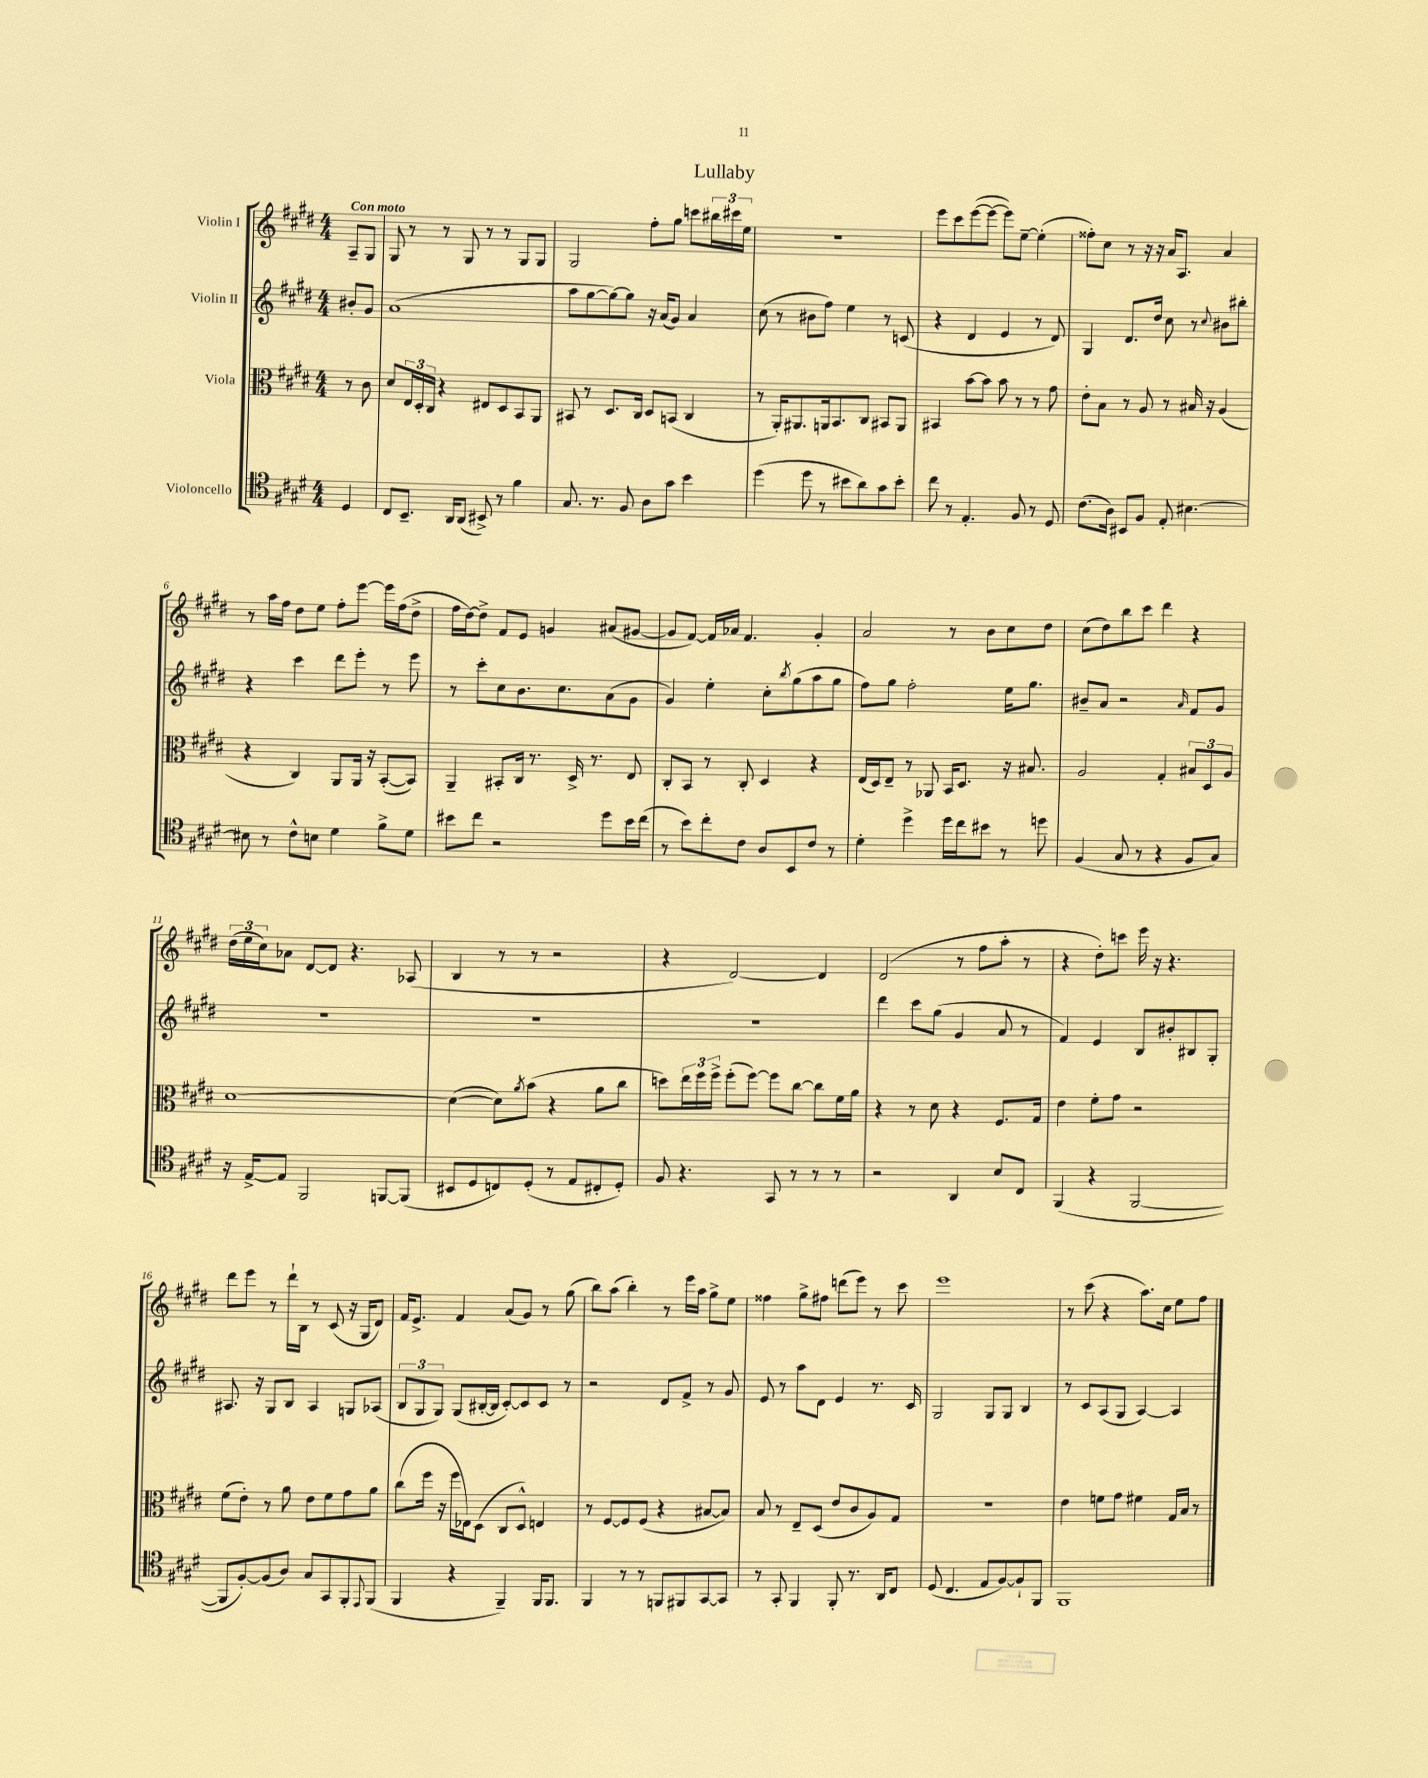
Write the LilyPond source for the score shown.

\header { title = "Lullaby" }
<<
\new StaffGroup <<
\new Staff = "s0" \with { instrumentName = "Violin I" } {
    \clef treble \key e \major \numericTimeSignature \time 4/4 \partial 4 \tempo "Con moto"
    a8-- gis8 |
    gis8 r8 r8 gis8 r8 r8 gis8 gis8 |
    gis2 fis''8-. gis''8 c'''8 \tuplet 3/2 { bis''16 cis'''16 e''16 } |
    R1 |
    e'''8 cis'''8 e'''8~( e'''8~ e'''8) e''8~-- e''4-.( |
    fisis''8-.) cis''8 r8 r16 r16 a'16 a8. a'4 |
    r8 a''16 fis''16 dis''8 e''8 fis''8-. e'''8~ e'''16 fis''16( dis''8-> |
    fis''16 dis''16~) dis''8-> fis'8 e'8 g'4 ais'8( gis'8~ |
    gis'8 fis'8~) fis'16 aes'16 fis'4. gis'4-. |
    a'2 r8 b'8 cis''8 dis''8 |
    cis''8( dis''8) b''8 cis'''8 dis'''4 r4 |
    \tuplet 3/2 { dis''16( e''16 cis''16) } aes'8 dis'8~ dis'8 r4. aes8( |
    b4 r8 r8 r2 |
    r4 dis'2~) dis'4 |
    dis'2( r8 fis''8 a''8-. r8 |
    r4 dis''8-.) c'''8 e'''16 r16 r4. |
    dis'''8 e'''8 r8 dis'''16-! b16 r8 cis'8( r16 gis16 dis'8) |
    fis'16 e'8.-> fis'4 a'8( gis'8) r8 gis''8( |
    b''8) a''8( b''4-.) r8 e'''16 a''16 gis''8-> e''8 |
    fisis''4 gis''8-> fis''8 d'''8( e'''8) r8 cis'''8 |
    e'''1 |
    r8 cis'''8( r4 a''8.) cis''16 e''8 fis''8 \bar "|." |
}
\new Staff = "s1" \with { instrumentName = "Violin II" } {
    \clef treble \key e \major \numericTimeSignature \time 4/4 \partial 4
    bis'8-. gis'8 |
    a'1( |
    a''8 gis''8~ gis''8~) gis''8 r16 a'16( gis'8) a'4 |
    cis''8( r8 bis'8 fis''8) e''4 r8 c'8( |
    r4 dis'4 e'4 r8 dis'8) |
    gis4 dis'8. dis''16 cis''8 r8 \appoggiatura { cis''8 } bis'8 bis''8-. |
    r4 cis'''4 dis'''8 e'''8-. r8 e'''8 |
    r8 cis'''8-. cis''8 b'8. cis''8. a'8( gis'8 |
    gis'4) e''4-. cis''8-. \acciaccatura { b''8 } gis''8( a''8 gis''8 |
    fis''8) gis''8 fis''2-. e''16 gis''8. |
    bis'8-- a'8 r2 \grace { a'16 } fis'8 gis'8 |
    R1 |
    R1 |
    R1 |
    dis'''4 cis'''8 gis''8( gis'4 a'8 r8 |
    fis'4) e'4 b8 bis'8-. bis8 gis8-. |
    ais8. r16 gis8 b8 ais4 g8 aes8( |
    \tuplet 3/2 { b8 gis8 gis8) } gis8( bis16~-. bis16 cis'8~-.) cis'8 cis'8 r8 |
    r2 dis'8 fis'8-> r8 gis'8 |
    e'8 r8 a''8 dis'8 e'4 r8. cis'16 |
    gis2 gis8 gis8 b4 |
    r8 cis'8 a8( gis8 a4~) a4 \bar "|." |
}
\new Staff = "s2" \with { instrumentName = "Viola" } {
    \clef alto \key e \major \numericTimeSignature \time 4/4 \partial 4
    r8 cis'8 |
    dis'8 \tuplet 3/2 { e16 dis16-. cis16 } r4 eis8 dis8 b,8 a,8 |
    bis,8 r8 dis8. cis16 dis8 b,8( cis4 |
    r8 a,16-.) ais,8. a,16 b,8. cis8 bis,8 a,8 |
    bis,4 b'8~ b'8 b'8 r8 r8 gis'8 |
    e'8-. b8 r8 a8 r8 bis16 r16 a4( |
    r4 cis4) a,8 a,16 r16 b,8~-.( b,8) |
    a,4-- bis,8-. cis16 r8. dis16-> r8. e8 |
    cis8-. b,8 r8 cis8-. dis4 r4 |
    e16( dis16) e8-- r8 aes,8 b,16 dis8. r16 bis8. |
    a2 gis4-. \tuplet 3/2 { bis8 dis8 a8 } |
    dis'1~ |
    dis'4~( dis'8) \acciaccatura { a'8 } b'8( r4 a'8 cis''8 |
    d''8) \tuplet 3/2 { e''16 fis''16 fis''16-> } fis''8-.( fis''8~) fis''8 cis''8~ cis''8 fis'16 a'16 |
    r4 r8 dis'8 r4 fis8. gis16 |
    e'4 fis'8-. gis'8 r2 |
    fis'8( e'8-.) r8 a'8 e'8 fis'8 gis'8 a'8 |
    cis''8( fis''16 r16 fis''16 ees16) dis8( cis8 dis8-^) e4 |
    r8 fis8~ fis8 fis8( r4 bis8~ bis8) |
    b8 r8 e8-- dis8( e'8 cis'8 a8) gis8 |
    r1 |
    e'4 f'8 gis'8 fis'4 gis16 b16 r8 \bar "|." |
}
\new Staff = "s3" \with { instrumentName = "Violoncello" } {
    \clef tenor \key e \major \numericTimeSignature \time 4/4 \partial 4
    dis4 |
    cis8 b,8.-- a,16 a,8( bis,8->) r8 fis'4 |
    gis8. r8. fis8 a8 gis'8 b'4 |
    dis''4( dis''8 r8 bis'8 a'8) gis'8 bis'8-. |
    cis''8 r8 e4.-. fis8 r8 dis8 |
    cis'8.( a16) bis,8 fis8 e8-. bis4.~ |
    bis8 r8 cis'8-^ b8 dis'4 fis'8-> dis'8 |
    bis'8 cis''8 r2 dis''8 bis'16 cis''16( |
    r8 b'8) cis''8-. cis'8 a8 b,8 cis'8 r8 |
    dis'4-. dis''4-> dis''16 cis''16 bis'8 r8 d''8 |
    fis4( gis8 r8 r4 fis8 gis8) |
    r16 e16~-> e8 fis,2 f,8~ f,8( |
    bis,8 dis8 c8) dis8-.( r8 e8 cis8-. dis8-.) |
    fis8 r4. gis,8 r8 r8 r8 |
    r2 a,4 b8 cis8 |
    fis,4( r4 fis,2~ |
    fis,8 fis8~-.) fis8( a8) gis8 gis,8 fis,8-. \appoggiatura { e,8 } fis,8( |
    fis,4 r4 fis,4--) fis,16 fis,8. |
    fis,4 r8 r8 f,8 fis,8 gis,8~ gis,8 |
    r8 gis,8-. fis,4 fis,8-. r8. a,16 cis8 |
    dis8( cis4. e8 fis8~) fis8-! fis,8 |
    fis,1 \bar "|." |
}
>>
>>
